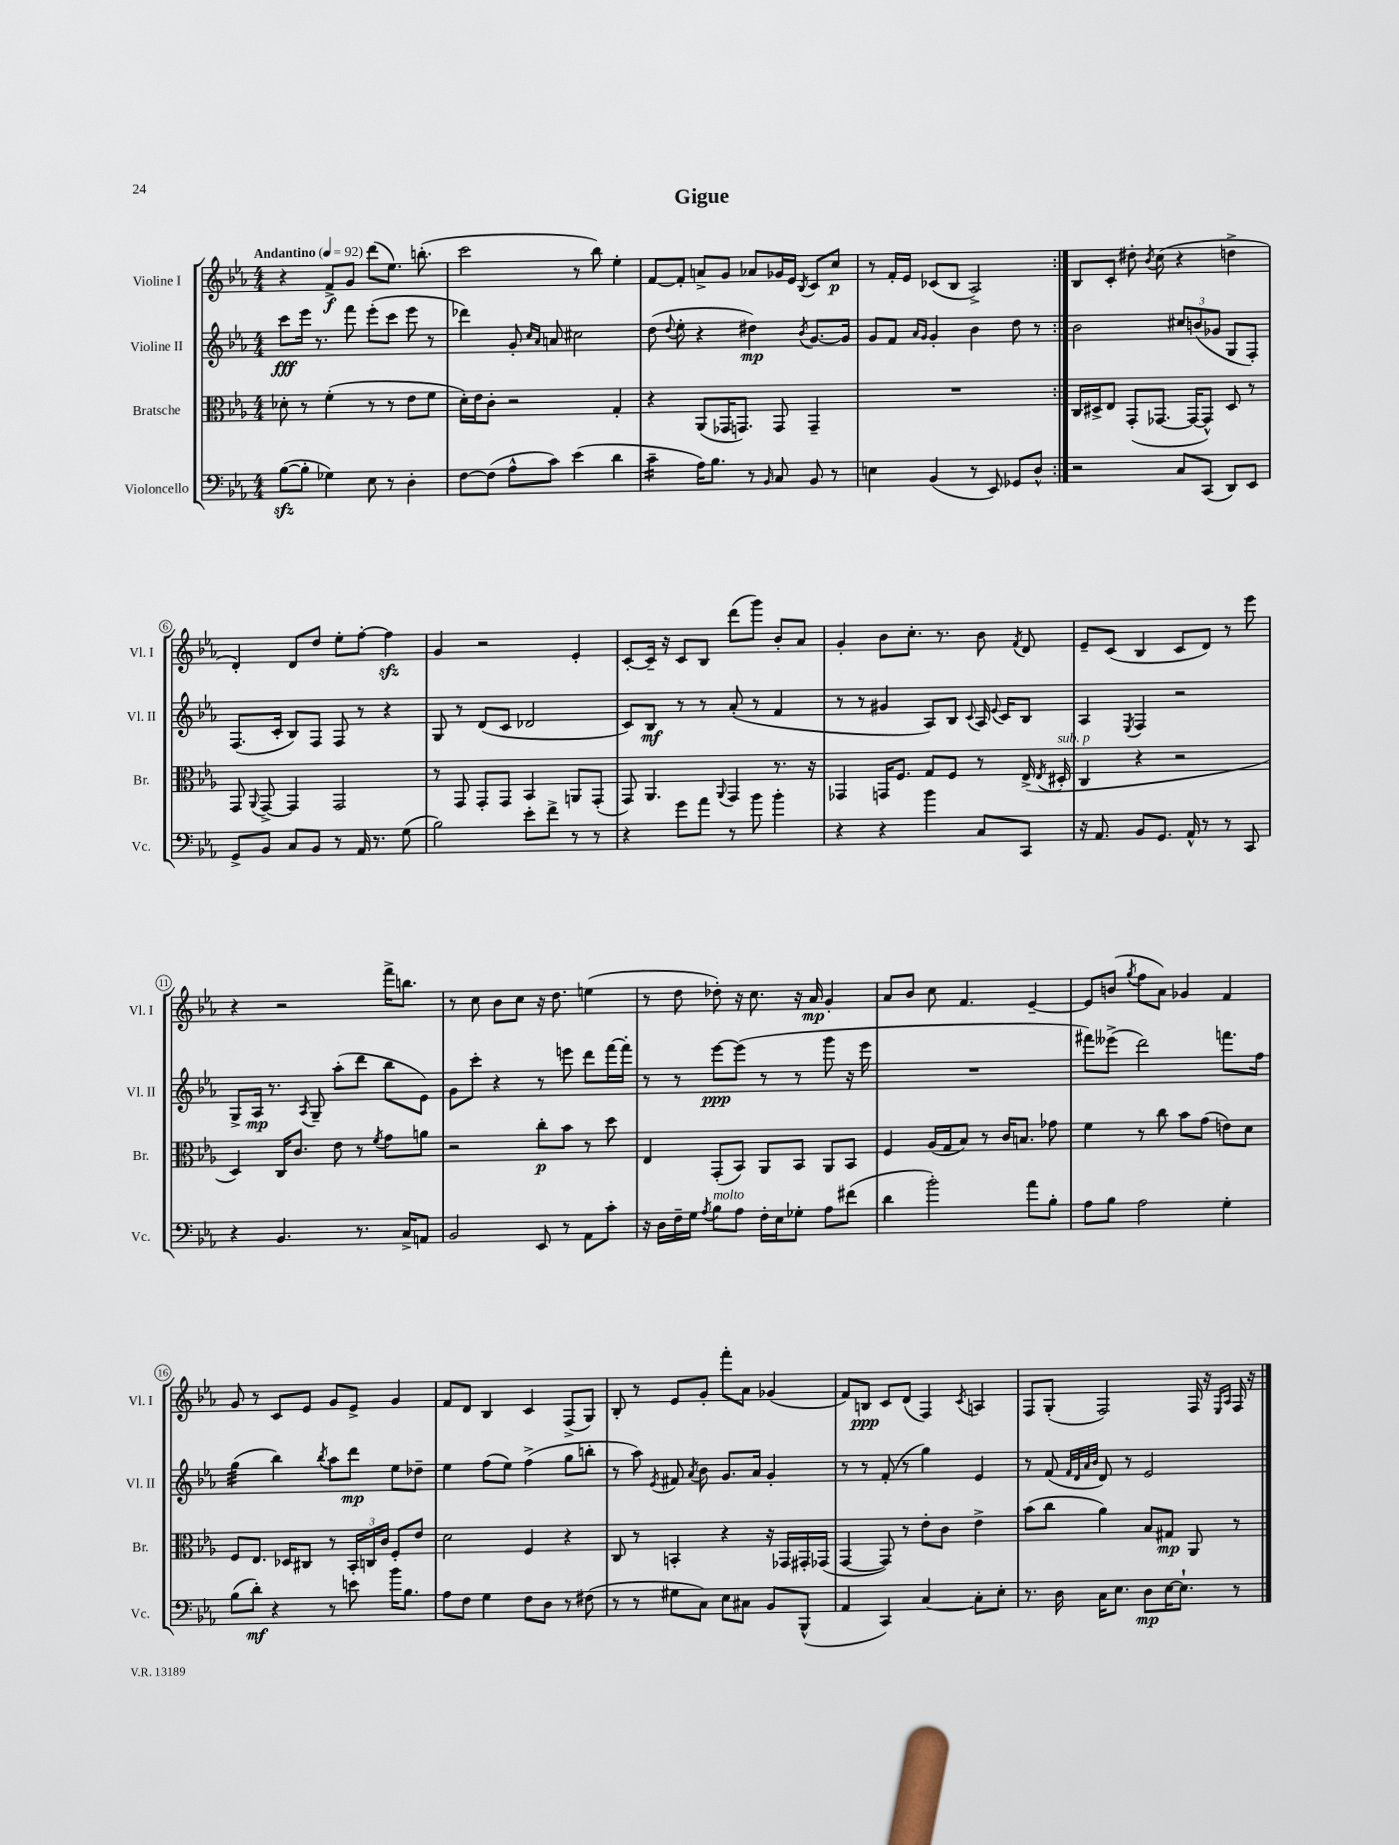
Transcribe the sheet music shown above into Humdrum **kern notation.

**kern	**kern	**kern	**kern
*staff4	*staff3	*staff2	*staff1
*clefF4	*clefC3	*clefG2	*clefG2
*k[b-e-a-]	*k[b-e-a-]	*k[b-e-a-]	*k[b-e-a-]
*M4/4	*M4/4	*M4/4	*M4/4
*MM92	*MM92	*MM92	*MM92
([8B-\L	8d-'\	8ccc\L	4r
8B-'\]J	8r	16eee-\Jk	.
.	.	8.r	.
4G-\)	(4f'\	.	8f^/L
.	.	8fff\	8g/J
8E-\	8r	(8eee-'\L	(8ddd\L
8r	8r	8ccc\J	8.ee-\J)
4D'\	8e-\L	8eee-\	.
.	.	.	(8.bb'\
.	8f\J	8r	.
=	=	=	=
[8F\L	16d'\LL)	4ddd-\)	2ccc\
.	16e-\J	.	.
(8F\]J	8c'\J	.	.
8A-^^\L	2r	8g'/	.
.	.	16qqcc/LL	.
.	.	16qqa-/JJ	.
8c\J)	.	8a/	.
(4e-\	.	2cc#\	8r
.	.	.	8bb-\)
4d\	4G'/	.	4ee-'\
=	=	=	=
4c~\	4r	(8dd\	[8f/L
.	.	8qqdd/	.
.	.	8ee-'\	8f'/]J
16A-\LK)	(8AA-/L	4r	8a^/L
8.B-\J	.	.	.
.	16GG-/K	.	8g/J
.	8.GG/J)	.	.
8r	.	4dd#\)	8a-/L
16qqBB-/	.	.	.
8C/	8GG/	.	16g-/L
.	.	.	16e-/JJ
.	.	8qb-/	8qB-/
8BB-/	4GG~/	[8.g/L	8c/L
8r	.	.	8cc/J
.	.	16g/]Jk	.
=	=	=	=
4E\	1r	8g/L	8r
.	.	8f/J	16f'/LL
.	.	.	16e-/JJ
.	.	16qqa-/LL	.
.	.	16qqg/JJ	.
(4BB-/	.	4g'/	(8c-/L
.	.	.	8B-/J
8r	.	4b-\	2A-^/)
8EE-/)	.	.	.
8GG-/L	.	8dd\	.
8D^^/J	.	8r	.
=:|!	=:|!	=:|!	=:|!
2r	16C/LL	2b-\	8B-/L
.	16D#^/J	.	.
.	8E-/J	.	8c'/J
.	(8GG'/L	.	8dd#'\
.	.	.	8qb-/
.	[8.GG-/J	.	(8cc\
8C/L	.	12cc#/L	4r
.	16GG-/_LK	.	.
.	.	(12b/	.
(8CC/J	8GG-^^/]J)	.	.
.	.	12g-/J	.
8DD/L)	8D#/	8G/L	4dd^\
8EE-/J	8r	8F'/J)	.
=	=	=	=
8GG^/L	8GG/	(8.F/L	4d'/)
.	8qqAA-/	.	.
8BB-/J	[8GG^/	.	.
.	.	16c'/Jk	.
8C/L	4GG/]	8B-/L)	8d/L
8BB-/J	.	8F/J	8dd/J
8r	2GG/	8F/	8ee-'\L
16AA-/	.	8r	[8ff'\J
8.r	.	.	.
.	.	4r	4ff\]
(8G\	.	.	.
=	=	=	=
2B-\)	8r	8G/	4g/
.	8GG/	8r	.
.	8GG'/L	(8d/L	2r
.	8GG/J	8c/J	.
8e-'\L	4BB-/	2d-/	.
8f^\J	.	.	.
8r	8AA/L	.	4e-'/
8r	(8GG'/J	.	.
=	=	=	=
4r	8GG/)	8c/L)	[8c'/L
.	4.AA-/	8B-/J	16c~/]Jk
.	.	.	16r
8g\L	.	8r	8c/L
8a-\J	.	8r	8B-/J
.	8qqAA-/	.	.
8r	4GG/	(8a-'/	(8ddd\L
8b-\	.	8r	8ggg\J)
4b-'\	8.r	4f/	8b-'/L
.	.	.	8a-/J
.	16r	.	.
=	=	=	=
4r	4GG-/	8r	4g'/
.	.	8r	.
4r	16GG/LK	4g#/	8b-\L
.	8.F/J	.	.
.	.	.	8.cc'\J
4b-\	8G/L	8A-/L)	.
.	.	.	8.r
.	8F/J	8B-/J	.
.	.	8qqc/	.
8C/L	8r	16A-/	8b-\
.	.	8qqe-/	.
.	.	16c/LK	.
.	.	.	8qf/
8CC/J	(16E-^/	8B-/J	8d/
.	8qE-/	.	.
.	16D#'/	.	.
=	=	=	=
16r	4C/	4A-/	8e-~/L
8.AA-/	.	.	.
.	.	.	(8c/J
.	.	8qE-/	.
8BB-/L	4r	4F/	4B-/
8.GG/J	.	.	.
.	2r	2r	8c/L
16AA-^^/	.	.	.
8r	.	.	8d/J)
8r	.	.	8r
8CC/	.	.	8eee-\
=	=	=	=
4r	4D/)	8G^/L	4r
.	.	16A-/Jk	.
.	.	8.r	.
4.BB-/	16C/LK	.	2r
.	8.c/J	.	.
.	.	8qA-/	.
.	.	8G~/	.
.	8e-\	(8aa-'\L	.
8.r	8r	8ddd\J	.
.	8qf/	.	.
.	8g\L	8bb-\L	16fff^\LK
16C^/LK	.	.	8.bb\J
8AA/J	8a\J	8e-\J)	.
=	=	=	=
2BB-/	2r	8g\L	8r
.	.	8ccc'\J	8cc\
.	.	4r	8b-\L
.	.	.	8cc\J
8EE-/	8cc'\L	8r	16r
.	.	.	8.dd\
8r	8b-\J	8eee\	.
8AA-\L	8r	8ddd\L	(4ee\
8c'\J	8dd\	[16fff\L	.
.	.	16fff'\]JJ	.
=	=	=	=
16r	4E-/	8r	8r
16D\LL	.	.	.
16F~\	.	8r	8dd\
16G\JJ	.	.	.
8qA-/	.	.	.
8B-\L	(8GG'/L	[8eee-\L	8dd-'\)
8A-\J	8BB-/J)	(8eee-\]J	16r
.	.	.	8.cc\
16F'\LL	8AA-/L	8r	.
16E-\J	.	.	.
8G-'\J	8BB-/J	8r	16r
.	.	.	16a-/
8A-\L	8AA-/L	8ggg\	4g'/
(8f#\J	8BB-/J	16r	.
.	.	16eee-\	.
=	=	=	=
4d\	4F/	1r	8a-/L
.	.	.	8b-/J
2b-'\)	(16A-/LL	.	8cc\
.	16G/J	.	.
.	8B-/J)	.	4.f/
.	8r	.	.
.	16c/LK	.	.
.	8.B/J	.	.
8a-\L	.	.	[4e-~/
8B-'\J	8g-\	.	.
=	=	=	=
8A-\L	4f\	8fff#\L)	8e-/]L
8B-\J	.	(8eee--^\J	(8b/J
.	.	.	8qgg/
2A-\	8r	2ddd\)	8ff\L
.	8cc\	.	8a-\J)
.	8b-\L	.	4g-/
.	(8g\J	.	.
4G'\	8e\L)	8.fff\L	4f/
.	8d\J	.	.
.	.	16ff\Jk	.
=	=	=	=
(8B-\L	8F/L	(4gg\	8g/
8d'\J)	8.E-/J	.	8r
4r	.	4bb-\)	8c/L
.	16D-/LK	.	.
.	8C#/J	.	8e-/J
.	.	8qbb-/	.
8r	8r	8aa-\L	8g/L
8e\	24BB-'/LL	8ddd\J	8e-^/J
.	24C/	.	.
.	24c/JJ	.	.
16b-\LK	8F'/L	8ee-\L	4g/
8.B-\J	.	.	.
.	8e-/J	8dd-~\J	.
=	=	=	=
8A-\L	2d\	4ee-\	8f/L
8F\J	.	.	8d/J
4G\	.	(8ff\L	4B-/
.	.	8ee-\J)	.
8F\L	4F/	(4ff^\	4c/
8D\J	.	.	.
8r	4r	8gg\L	(8F^/L
(8F#\	.	8bb'\J	8G/J)
=	=	=	=
8r	8C/	8r	8B-'/
8r	8r	8aa-\)	8r
.	.	8qe-/	.
8G#\L	4BB'/	8f#/	8e-/L
.	.	8qa-/	.
8C\J)	.	8b-\	8g'/J
8E-\L	4r	8.g/L	8fff'\L
8C#\J	.	.	8a-\J
.	.	16a-/Jk	.
8BB-/L	16r	4g'/	(4g-/
.	16GG-/LL	.	.
(8BBB-^^/J	16GG#'/	.	.
.	(16GG-/JJ	.	.
=	=	=	=
4AA-/	[4GG/	8r	8f/L)
.	.	8r	8B/J
4CC/)	8GG/])	(8f'/	8c/L
.	8r	8r	(8d/J
[4C/	8e-'\L	4gg\)	4F/)
.	8c\J	.	.
.	.	.	8qc/
8C'\]L	4e-^\	4e-/	4A/
8E-'\J	.	.	.
=	=	=	=
8.r	(8b-\L	8r	8F/L
.	8cc\J	(8f/	(8G'/J
16D\	.	.	.
.	.	32qqf/LLL	.
.	.	32qqd/	.
.	.	32qqa-/	.
.	.	32qqb-/JJJ	.
16C\LK	4a-\)	8d/)	2F/)
8.E-\J	.	.	.
.	.	8r	.
8D\L	8B-/L	2e-/	.
[16E-\K	8G#/J	.	.
8.E-`\]J	.	.	.
.	8AA-/	.	16F/
.	.	.	16r
.	.	.	16qqE-/LL
.	.	.	16qqA-/JJ
8r	8r	.	16F/
.	.	.	16r
==	==	==	==
*-	*-	*-	*-
